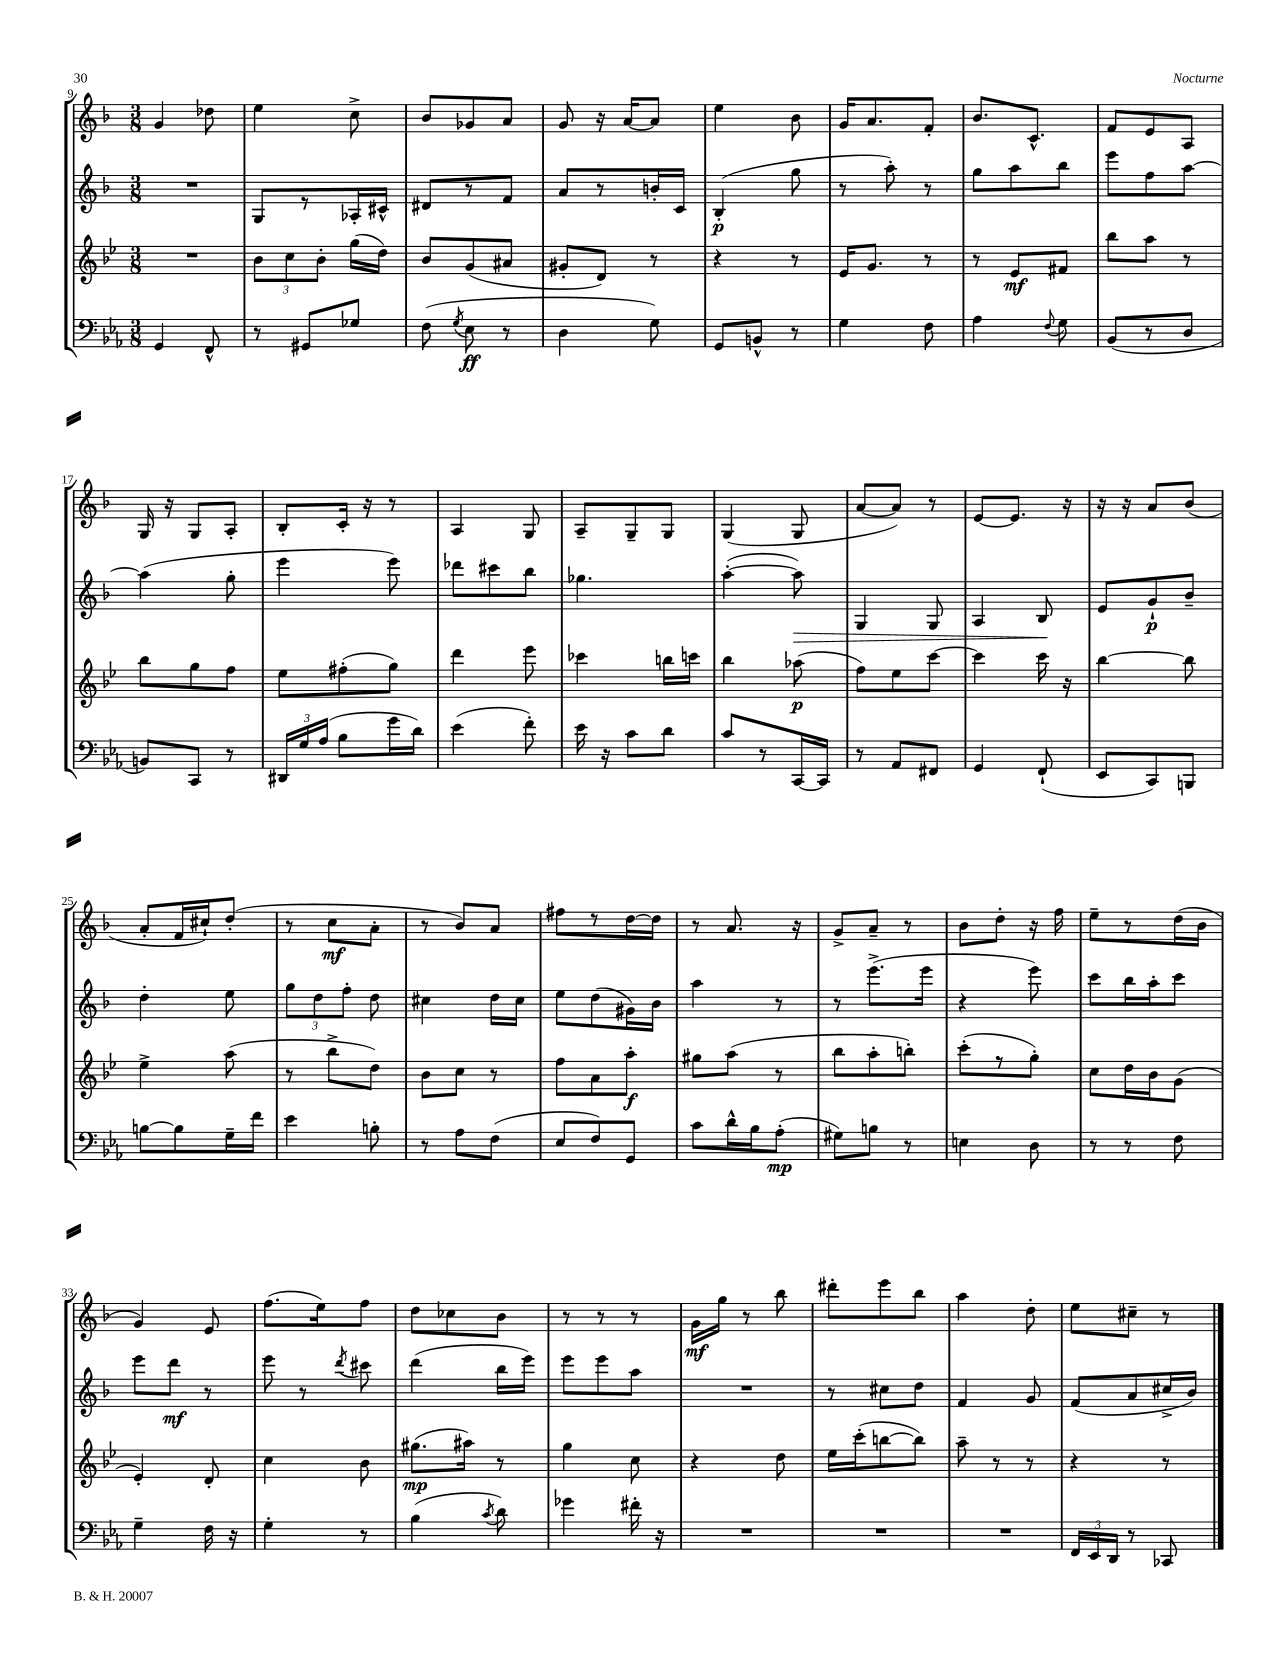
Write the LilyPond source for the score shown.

<<
\new StaffGroup <<
\new Staff = "s0" {
    \clef treble \key f \major \numericTimeSignature \time 3/8
    \autoBeamOff g'4 des''8 |
    e''4 c''8-> |
    bes'8[ ges'8 a'8] |
    g'8 r16 a'16[~ a'8] |
    e''4 bes'8 |
    g'16[ a'8. f'8]-. |
    bes'8.[ c'8.]-^ |
    f'8[ e'8 a8] |
    g16 r16 g8[ a8]-. |
    bes8[-. c'16]-. r16 r8 |
    a4 g8 |
    a8[-- g8-- g8] |
    g4( g8 |
    a'8[~ a'8]) r8 |
    e'8[~ e'8.] r16 |
    r16 r16 a'8[ bes'8]( |
    a'8[-. f'16 cis''16-!) d''8]-.( |
    r8 c''8[\mf a'8]-. |
    r8 bes'8[) a'8] |
    fis''8[ r8 d''16~ d''16] |
    r8 a'8. r16 |
    g'8[-> a'8]-- r8 |
    bes'8[ d''8]-. r16 f''16 |
    e''8[-- r8 d''16( bes'16] |
    g'4) e'8 |
    f''8.[( e''16) f''8] |
    d''8[ ces''8 bes'8] |
    r8 r8 r8 |
    g'16[\mf g''16] r8 bes''8 |
    dis'''8[-. e'''8 bes''8] |
    a''4 d''8-. |
    e''8[ cis''8]-- r8 \bar "|." |
}
\new Staff = "s1" {
    \clef treble \key f \major \numericTimeSignature \time 3/8
    \autoBeamOff R4. |
    g8[ r8 aes16-. cis'16]-^ |
    dis'8[ r8 f'8] |
    a'8[ r8 b'16-. c'16] |
    bes4-.\p( g''8 |
    r8 a''8-.) r8 |
    g''8[ a''8 bes''8] |
    e'''8[ f''8 a''8]~ |
    a''4( g''8-. |
    e'''4 e'''8) |
    des'''8[ cis'''8 bes''8] |
    ges''4. |
    a''4~-.( a''8\>) |
    g4 g8 |
    a4 bes8\! |
    e'8[ g'8-!\p bes'8]-- |
    d''4-. e''8 |
    \tuplet 3/2 { g''8[ d''8 f''8]-. } d''8 |
    cis''4 d''16[ cis''16] |
    e''8[ d''8( gis'16) bes'16] |
    a''4 r8 |
    r8 e'''8.[->( e'''16] |
    r4 e'''8) |
    c'''8[ bes''16 a''16-. c'''8] |
    e'''8[ d'''8]\mf r8 |
    e'''8 r8 \acciaccatura { d'''8 } cis'''8 |
    d'''4( bes''16[ e'''16]) |
    e'''8[ e'''8 a''8] |
    R4. |
    r8 cis''8[ d''8] |
    f'4 g'8 |
    f'8[( a'8 cis''16-> bes'16]) \bar "|." |
}
\new Staff = "s2" {
    \clef treble \key bes \major \numericTimeSignature \time 3/8
    \autoBeamOff R4. |
    \tuplet 3/2 { bes'8[ c''8 bes'8]-. } g''16[( d''16]) |
    bes'8[ g'8( ais'8] |
    gis'8[-. d'8]) r8 |
    r4 r8 |
    ees'16[ g'8.] r8 |
    r8 ees'8[\mf fis'8] |
    bes''8[ a''8] r8 |
    bes''8[ g''8 f''8] |
    ees''8[ fis''8-.( g''8]) |
    d'''4 ees'''8 |
    ces'''4 b''16[ c'''16] |
    bes''4 aes''8\p( |
    f''8[) ees''8 c'''8]~ |
    c'''4 c'''16 r16 |
    bes''4~ bes''8 |
    ees''4-> a''8( |
    r8 bes''8[-> d''8]) |
    bes'8[ c''8] r8 |
    f''8[ a'8 a''8]-.\f |
    gis''8[ a''8]( r8 |
    bes''8[ a''8-. b''8]-.) |
    c'''8[-.( r8 g''8]-.) |
    c''8[ d''16 bes'16 g'8]( |
    ees'4-.) d'8-. |
    c''4 bes'8 |
    gis''8.[\mp( ais''16]) r8 |
    g''4 c''8 |
    r4 d''8 |
    ees''16[ c'''16-.( b''8~ b''8]) |
    a''8-- r8 r8 |
    r4 r8 \bar "|." |
}
\new Staff = "s3" {
    \clef bass \key ees \major \numericTimeSignature \time 3/8
    \autoBeamOff g,4 f,8-^ |
    r8 gis,8[ ges8] |
    f8( \acciaccatura { g8 } ees8\ff r8 |
    d4 g8) |
    g,8[ b,8]-^ r8 |
    g4 f8 |
    aes4 \appoggiatura { f8 } g8 |
    bes,8[( r8 d8] |
    b,8[) c,8] r8 |
    \tuplet 3/2 { dis,16[ g16 aes16]( } bes8[ g'16 d'16]) |
    ees'4( f'8-.) |
    ees'16 r16 c'8[ d'8] |
    c'8[ r8 c,16~ c,16] |
    r8 aes,8[ fis,8] |
    g,4 f,8-!( |
    ees,8[ c,8) b,,8] |
    b8[~ b8 g16-- f'16] |
    ees'4 b8-. |
    r8 aes8[ f8]( |
    ees8[ f8) g,8] |
    c'8[ d'16-^ bes16 aes8]-.\mp( |
    gis8[) b8] r8 |
    e4 d8 |
    r8 r8 f8 |
    g4-- f16 r16 |
    g4-. r8 |
    bes4( \acciaccatura { c'8 } d'8) |
    ges'4 fis'16-. r16 |
    R4. |
    R4. |
    R4. |
    \tuplet 3/2 { f,16[ ees,16 d,16] } r8 ces,8 \bar "|." |
}
>>
>>
\layout { \context { \Score currentBarNumber = #9 } }
